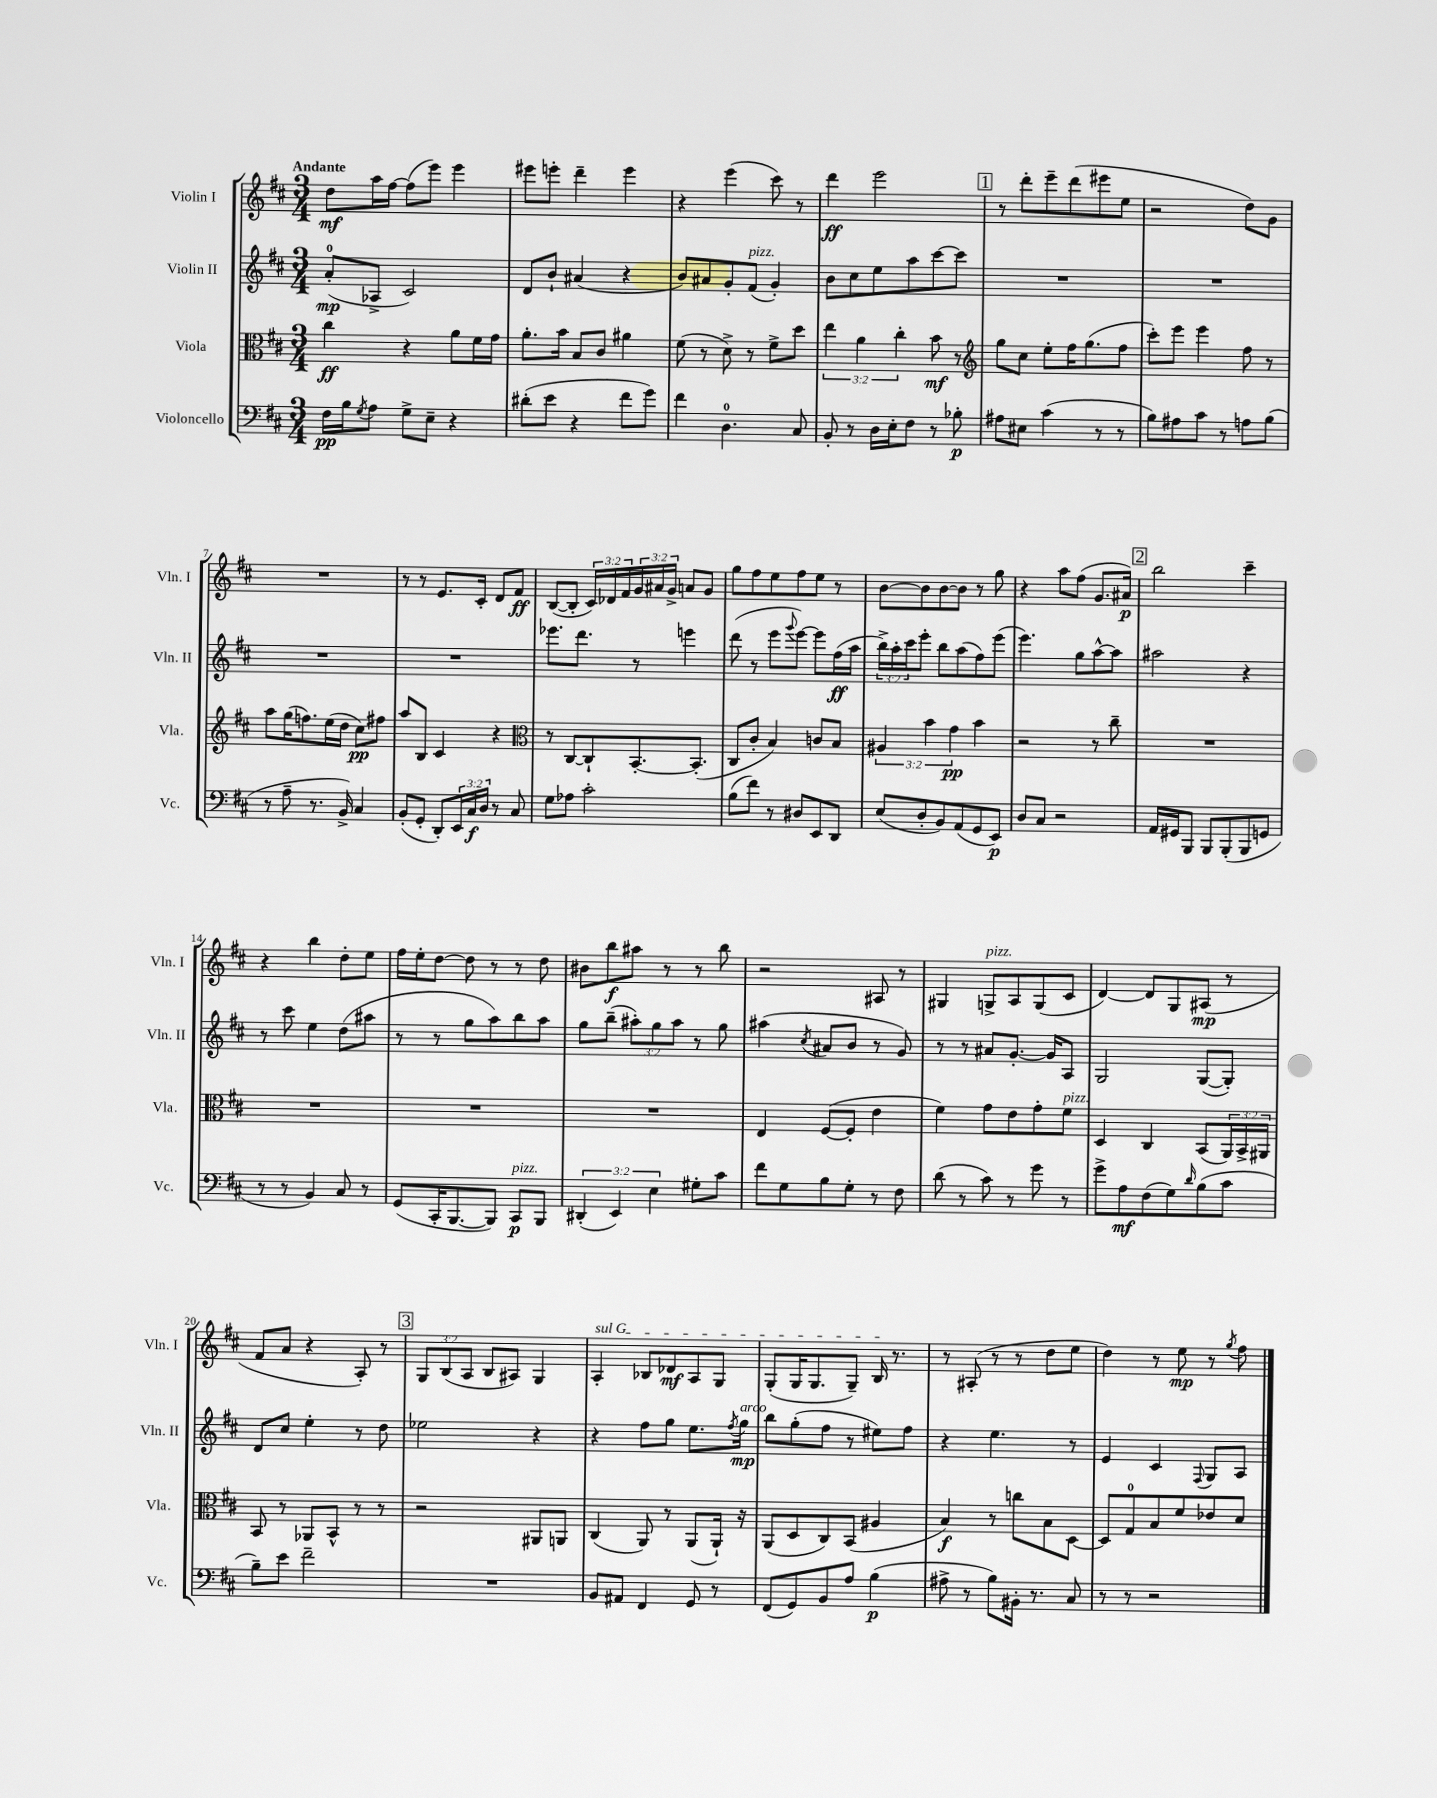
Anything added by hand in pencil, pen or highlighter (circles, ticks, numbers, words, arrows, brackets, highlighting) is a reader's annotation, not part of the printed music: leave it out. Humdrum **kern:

**kern	**kern	**kern	**kern
*staff4	*staff3	*staff2	*staff1
*clefF4	*clefC3	*clefG2	*clefG2
*k[f#c#]	*k[f#c#]	*k[f#c#]	*k[f#c#]
*M3/4	*M3/4	*M3/4	*M3/4
16F#	4cc#	(8a'	8dd
16B	.	.	.
8qG	.	.	.
8A	.	8A-^	16aa
.	.	.	[16ff#
8G^	4r	2c#)	(8ff#]
8E~	.	.	8eee)
4r	8a	.	4eee
.	16f#	.	.
.	16g	.	.
=	=	=	=
(8d#'	8.a'	8d	8eee#
8e	.	8b`	8eee'
.	16b	.	.
4r	8B	(4a#	4ddd~
.	8c#	.	.
8f#	4a#	4r	4eee
8g)	.	.	.
=	=	=	=
4f#	(8f#	8b)	4r
.	8r	8a#	.
4.D	8d^)	8g'	(4eee
.	8r	(8f#	.
.	8f#^	4g')	8ccc#)
8C#	8dd	.	8r
=	=	=	=
8BB'	6ee	8b	4ddd
8r	.	8cc#	.
.	6a	.	.
16D	.	8ee	2eee
16E'	.	.	.
.	6cc#'	.	.
8F#	.	8aa	.
8r	8b	[8ccc#	.
8B-'	8r	8ccc#]	.
=	=	=	=
*	*clefG2	*	*
8A#	8gg	2.r	8r
8E#	8cc#	.	8ddd'
(4c#	8ee'	.	8eee~
.	16ff#	.	(8ddd
.	(8.gg	.	.
8r	.	.	8eee#
8r	8ff#	.	8ee
=	=	=	=
8B)	8ccc#')	2.r	2r
8A#	8eee	.	.
8c#	4eee	.	.
8r	.	.	.
8A	8ff#	.	8dd)
(8B	8r	.	8g
=	=	=	=
8r	8aa	2.r	2.r
8A~	(16gg	.	.
.	8.ff)	.	.
8.r	.	.	.
.	(16ee	.	.
16BB^)	16dd	.	.
4C#	8cc#)	.	.
.	8ff#	.	.
=	=	=	=
(8BB'	8aa	2.r	8r
8GG'	8B	.	8r
8DD')	4c#	.	8.e
24EE	.	.	.
24C#	.	.	.
.	.	.	16c#'
24D	.	.	.
8r	4r	.	8d
8C#	.	.	8f#
=	=	=	=
*	*clefC3	*	*
8G	8r	8.eee-	([8B
8A-	[8C#	.	8B']
.	.	8.ddd	.
2c#'	8C#`]	.	24c#)
.	.	.	24d-
.	.	.	24f#
.	[8.BB'	8r	24g
.	.	.	24a#
.	.	.	24g^
.	.	4eee	8a
.	(8.BB']	.	.
.	.	.	8g
=	=	=	=
(8B	8C#	(8ddd	8gg
8f#)	8c#'	8r	8ff#
8r	4B)	8eee	8ee
.	.	8qqggg	.
8D#	.	[8eee)	8ff#
8EE	8c	8eee]	8ee
8DD	8B	(16ff#	8r
.	.	16aa	.
=	=	=	=
(8E	6A#	24bb^)	[8b
.	.	24aa'	.
.	.	24ccc#	.
8D'	.	8eee'	8b]
.	6b	.	.
8BB)	.	8bb	[8b
.	6g	.	.
(8AA	.	(8aa	8b]
8GG	4b	8ff#)	8r
8EE)	.	(8eee	8gg
=	=	=	=
8D	2r	4.eee)	4r
8C#	.	.	.
2r	.	.	8aa
.	.	8gg	(8ff#
.	8r	[8aa^^	8.g
.	8cc#~	8aa]	.
.	.	.	16a#)
=	=	=	=
16AA	2.r	2aa#	2bb
16GG#	.	.	.
8BBB	.	.	.
8BBB	.	.	.
(8BBB'	.	.	.
8BBB	.	4r	4ccc#~
8GG	.	.	.
=	=	=	=
8r	2.r	8r	4r
8r	.	8ccc#	.
4BB)	.	4ee	4bb
8C#	.	(8dd	8dd'
8r	.	8aa#	8ee
=	=	=	=
(8GG	2.r	8r	16ff#
.	.	.	16ee'
16CC#'	.	8r	[8dd
[8.BBB	.	.	.
.	.	8gg	8dd]
8BBB])	.	8aa)	8r
8CC#	.	8bb	8r
8BBB	.	8aa	8dd
=	=	=	=
(6DD#'	2.r	8gg	8b#
.	.	(8bb~	8bb
6EE)	.	.	.
.	.	12aa#')	8aa#
6E	.	12gg	.
.	.	.	8r
.	.	12aa#	.
8G#'	.	8r	8r
8c#	.	8gg	8bb
=	=	=	=
8f#	4E	(4aa#	2r
8G	.	.	.
.	.	8qcc#	.
8B	([8F#	8a#	.
8G'	8F#']	8b	.
8r	4e	8r	8A#
8F#	.	8g)	8r
=	=	=	=
(8d	4f#)	8r	4G#
8r	.	8r	.
8c#)	8g	8a#	8G^
8r	8e	[8.g'	8A
8g	8g'	.	(8G
.	.	16g]	.
8r	8f#	8A	8c#
=	=	=	=
8g^	4D	2G	[4d)
8A	.	.	.
(8F#	4C#	.	8d]
8G)	.	.	8G
16qqd	.	.	.
(8B	(8BB	([8G	(8A#
8c#	24AA)	8G'])	8r
.	24BB^	.	.
.	24AA#	.	.
=	=	=	=
8B~)	8BB	8d	8f#
8e	8r	8cc#	8a
2f#~	8AA-	4ee'	4r
.	8BB^^	.	.
.	8r	8r	8A')
.	8r	8dd	8r
=	=	=	=
2.r	2r	2ee-	12G
.	.	.	(12B
.	.	.	12A
.	.	.	8B
.	.	.	8A#)
.	8AA#	4r	4G
.	8AA	.	.
=	=	=	=
8BB	(4C#	4r	4A'
8AA#	.	.	.
4FF#	8AA)	8ff#	8B-
.	8r	8gg	8d-
8GG	(8AA	8.ee	8A
8r	16AA`)	.	8G
.	.	8qff#	.
.	16r	16gg	.
=	=	=	=
(8FF#	(8AA	8bb	(8G'
8GG)	8D	(8gg'	16G
.	.	.	8.G
8BB	8C#)	8ff#	.
8A	(8BB	8r	8G~)
(4B	4A#	8ee#)	16B
.	.	.	8.r
.	.	8ff#	.
=	=	=	=
8A#^	4B)	4r	8r
8r	.	.	(8A#'
8B)	8r	4.ee	8r
16BB#'	8cc	.	8r
8.r	.	.	.
.	8B	.	8dd
8C#	[8D	8r	8ee
=	=	=	=
8r	8D]	4e	4dd)
8r	8G	.	.
2r	8B	4c#	8r
.	8f#	.	8ee
.	.	8qqF#	.
.	8e-	8G	8r
.	.	.	8qgg
.	8d	8A	8ff#
==	==	==	==
*-	*-	*-	*-
